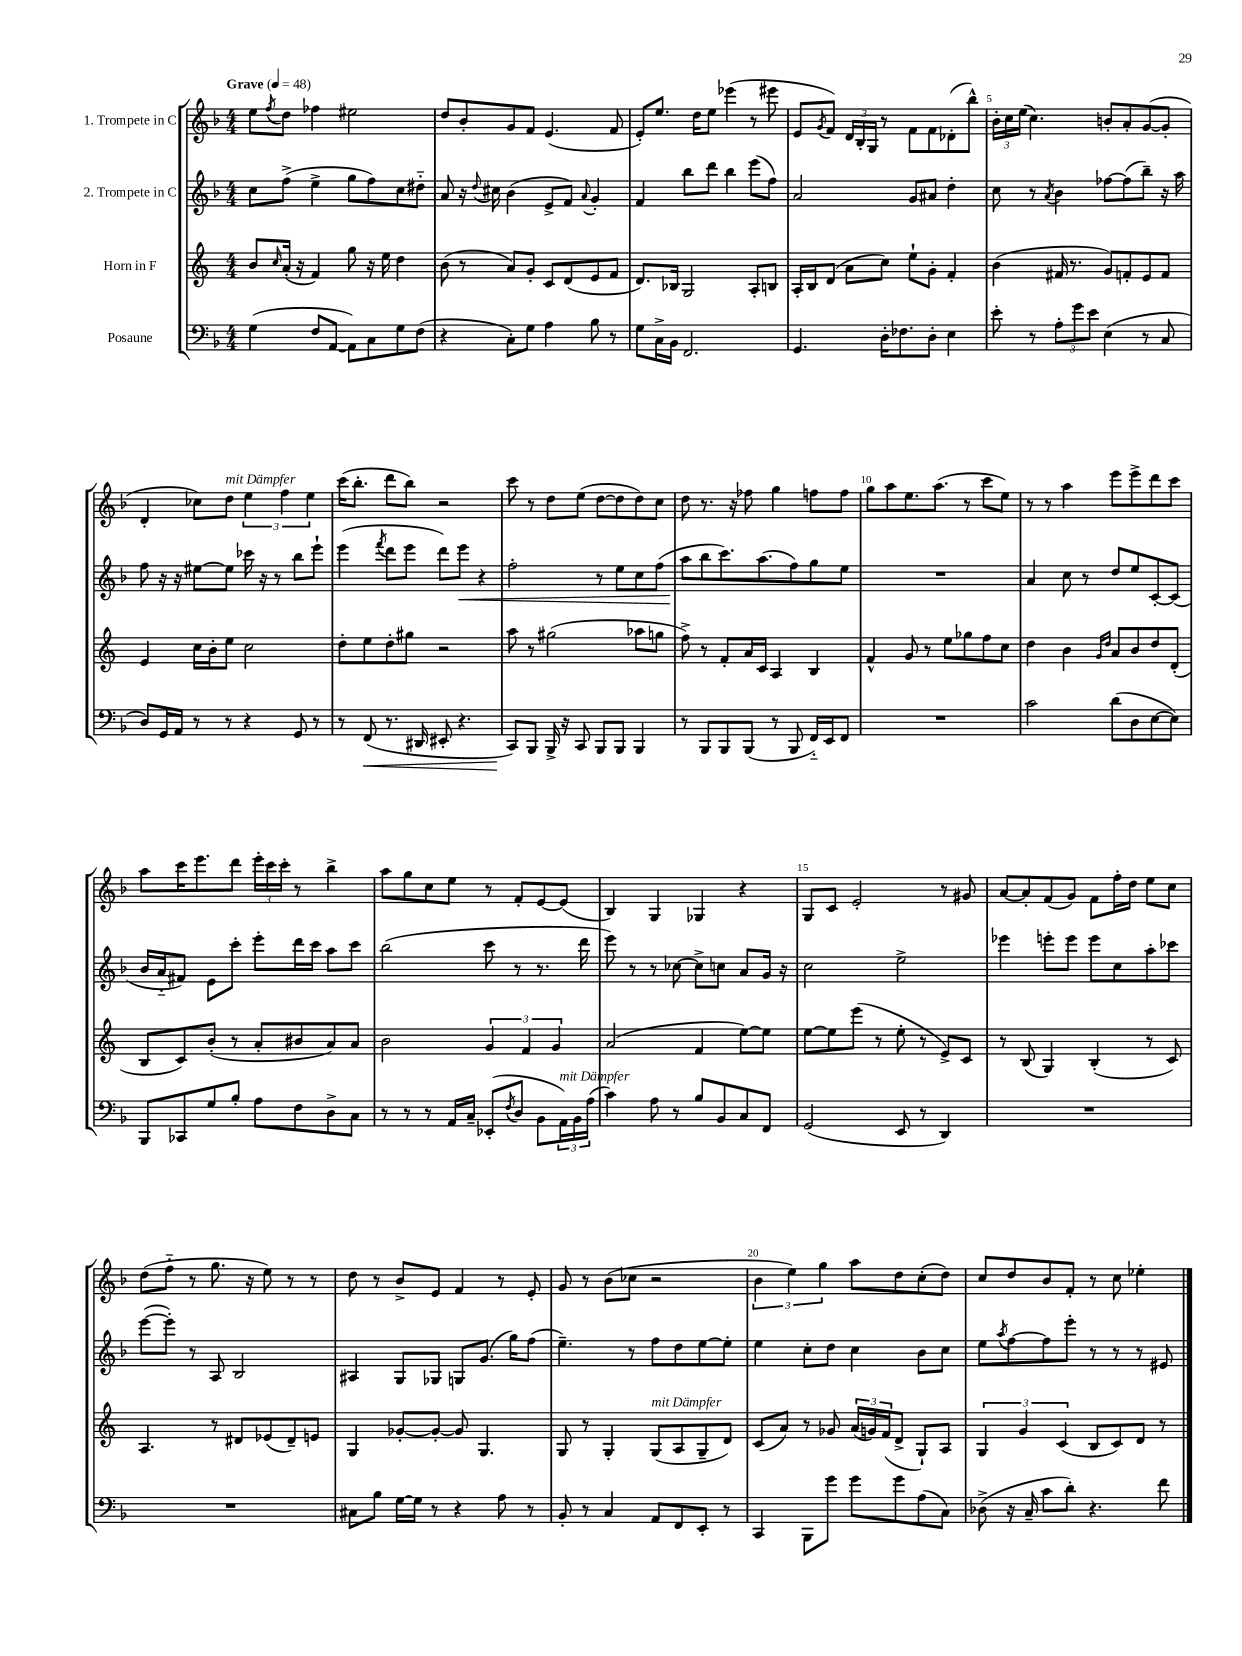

**kern	**kern	**kern	**kern
*staff4	*staff3	*staff2	*staff1
*clefF4	*clefG2	*clefG2	*clefG2
*k[b-]	*k[]	*k[b-]	*k[b-]
*M4/4	*M4/4	*M4/4	*M4/4
*MM48	*MM48	*MM48	*MM48
(4G	8b	8cc	8ee
.	16qqcc	.	8qff
.	(16a'	(8ff^	8dd
.	16r	.	.
8F	4f)	4ee^	4ff-
[8AA	.	.	.
8AA])	8gg	8gg	2ee#
8C	16r	8ff)	.
.	16ee	.	.
8G	4dd	8cc	.
(8F	.	8dd#'~	.
=	=	=	=
4r	(8b	8a	8dd
.	8r	16r	8b-'
.	.	8qqdd	.
.	.	16cc#	.
8C')	8a)	(4b-	8g
8G	8g'	.	8f
4A	8c	8e^	(4.e
.	(8d	8f)	.
.	.	8qqa	.
8B-	8e	4g'	.
8r	8f	.	8f
=	=	=	=
8G	8.d)	4f	8e')
16C^	.	.	8.ee
16BB-	16B-	.	.
2.FF	2G	8bb-	.
.	.	.	16dd
.	.	8ddd	8ee
.	.	4bb-	(4eee-
.	8A'	(8eee	8r
.	8B	8ff)	8eee#
=	=	=	=
4.GG	16A'	2a	8e
.	16B	.	.
.	.	.	8qg
.	(8d	.	8f)
.	8a	.	24d
.	.	.	24B-'
.	.	.	24G
16D'	8cc)	.	8r
8.F-	.	.	.
.	8ee`	8g	8f
8D'	8g'	8a#	8f
4E	4f'	4dd'	(8d-'
.	.	.	8bb-^^)
=	=	=	=
8e'	(4b	8cc	24b-'
.	.	.	24cc
.	.	.	(24ee
8r	.	8r	4.cc)
.	.	8qa	.
12A'	16f#	4b-	.
.	8.r	.	.
12g	.	.	.
12e	.	.	.
(4E	8g)	[8ff-	8b'
.	8f'	(8ff-]	8a'
8r	8e	8bb-~)	([8g
8C	8f	16r	8g']
.	.	16aa	.
=	=	=	=
8D)	4e	8ff	4d'
16GG	.	16r	.
16AA	.	16r	.
8r	16cc	[8ee#	8cc-)
.	16b'	.	.
8r	8ee	8ee#]	8dd
4r	2cc	16ccc-	6ee
.	.	16r	.
.	.	8r	.
.	.	.	6ff
8GG	.	8bb-	.
.	.	.	6ee
8r	.	8eee`	.
=	=	=	=
8r	8dd'	(4eee	(16ccc
.	.	.	8.bb-'
(8FF	8ee	.	.
.	.	8qfff	.
8.r	8dd'	8ddd	8ddd
.	8gg#	8eee	8bb-)
16DD#	.	.	.
8EE#'	2r	8ddd)	2r
4.r	.	8eee	.
.	.	4r	.
=	=	=	=
8CC)	8aa	2ff'	8ccc
8BBB-	8r	.	8r
16BBB-^	(2gg#	.	8dd
16r	.	.	.
8CC	.	.	(8ee
8BBB-	.	8r	[8dd
8BBB-	.	8ee	8dd]
4BBB-	8aa-	8cc	8dd)
.	8gg	(8ff	8cc
=	=	=	=
8r	8ff^)	8aa	8dd
8BBB-	8r	8bb-	8.r
8BBB-	8f'	8.ccc)	.
.	.	.	16r
(8BBB-	16a	.	8ff-
.	16c	(8.aa	.
8r	4A	.	4gg
8BBB-	.	8ff)	.
16FF'~)	4B	8gg	8ff
16EE	.	.	.
8FF	.	8ee	8ff
=	=	=	=
1r	4f^^	1r	8gg
.	.	.	8aa
.	8g	.	8.ee
.	8r	.	.
.	.	.	(8.aa
.	8ee	.	.
.	8gg-	.	8r
.	8ff	.	8ccc
.	8cc	.	8ee)
=	=	=	=
2c	4dd	4a	8r
.	.	.	8r
.	4b	8cc	4aa
.	.	8r	.
.	16qqg	.	.
.	16qqdd	.	.
(8d	8a	8dd	8eee
8D	8b	8ee	8eee^
[8E	8dd	[8c'	8ddd
8E])	(8d'	(8c]	8ccc
=	=	=	=
8BBB-	8B	16b-	8aa
.	.	16a'~	.
8CC-	8c)	8f#)	16ccc
.	.	.	8.eee
8G	(8b'	8e	.
8B-'	8r	8ccc'	8ddd
8A	8a'	8eee'	24eee'
.	.	.	24ccc
.	.	.	24ccc'
8F	8b#	16ddd	8r
.	.	16ccc	.
8D^	8a)	8aa	4bb-^
8C	8a	8ccc	.
=	=	=	=
8r	2b	(2bb-	8aa
8r	.	.	8gg
8r	.	.	8cc
16AA	.	.	8ee
16C~	.	.	.
(8EE-'	6g	8ccc	8r
8qF	.	.	.
8D	.	8r	8f'
.	6f	.	.
8BB-	.	8.r	[8e
.	6g	.	.
24AA)	.	.	(8e]
24BB-	.	.	.
.	.	16ddd	.
(24A	.	.	.
=	=	=	=
4c)	(2a	8eee)	4B-)
.	.	8r	.
8A	.	8r	4G
8r	.	[8cc-	.
8B-	4f	8cc-^]	4G-
8BB-	.	8cc	.
8C	[8ee)	8a	4r
8FF	8ee]	16g	.
.	.	16r	.
=	=	=	=
(2GG	[8ee	2cc	8G
.	8ee]	.	8c
.	(8eee	.	2e'
.	8r	.	.
8EE	8ee'	2ee^	.
8r	8r	.	.
4DD)	8e^)	.	8r
.	8c	.	8g#
=	=	=	=
1r	8r	4eee-	[8a
.	(8B	.	8a']
.	4G)	8eee'	(8f
.	.	8eee	8g)
.	(4B'	8eee	8f
.	.	8cc	16ff'
.	.	.	16dd
.	8r	8aa'	8ee
.	8c)	8ccc-	8cc
=	=	=	=
1r	4.A	([8eee	(8dd
.	.	8eee'])	8ff'~
.	.	8r	8r
.	8r	8A	8.gg
.	8d#	2B-	.
.	.	.	16r
.	(8e-	.	8ee)
.	8d#~)	.	8r
.	8e	.	8r
=	=	=	=
8C#	4G	4A#	8dd
8B-	.	.	8r
[16G	[8g-'	8G	8b-^
16G]	.	.	.
8r	8g-'_	8G-	8e
4r	8g-]	8G	4f
.	4.G	(8.g	.
8A	.	.	8r
.	.	16gg)	.
8r	.	(8ff	8e'
=	=	=	=
8BB-'	8G	4.ee~)	8g
8r	8r	.	8r
4C	4G'	.	(8b-
.	.	8r	8cc-
8AA	(8G	8ff	2r
8FF	8A	8dd	.
8EE'	8G~	[8ee	.
8r	8d)	8ee']	.
=	=	=	=
4CC	(8c	4ee	6b-
.	8a)	.	.
.	.	.	6ee)
8BBB-	8r	8cc'	.
.	.	.	6gg
8g	8g-	8dd	.
8g	(24a	4cc	8aa
.	24g)	.	.
.	(24f	.	.
8g	8d^	.	8dd
(8A	8G`)	8b-	(8cc'
8C)	8A	8cc	8dd)
=	=	=	=
(8D-^	6G	8ee	8cc
.	.	8qaa	.
16r	.	[8ff	8dd
.	6g	.	.
16C~	.	.	.
8c	.	8ff]	8b-
.	(6c	.	.
8d')	.	8eee'	8f'
4.r	8B	8r	8r
.	8c)	8r	8cc
.	8d	8r	4ee-'
8f	8r	8e#	.
==	==	==	==
*-	*-	*-	*-
